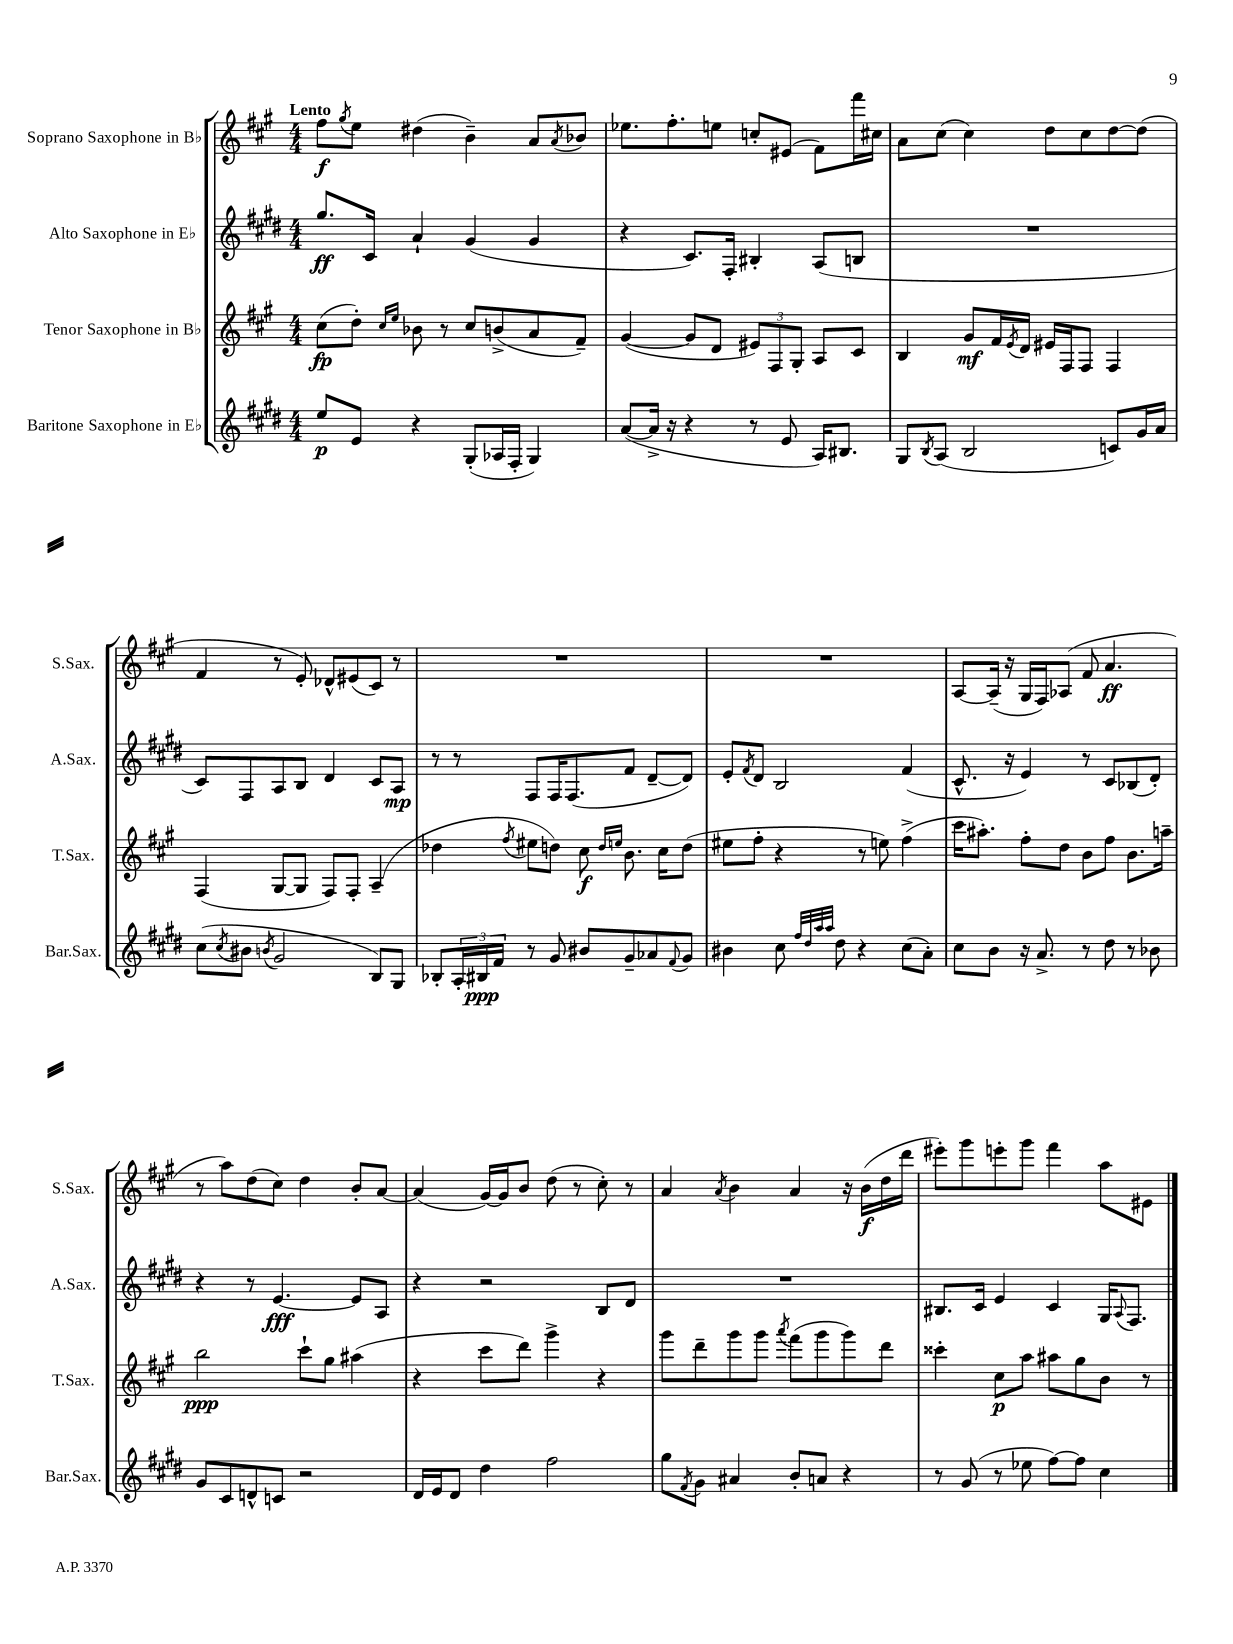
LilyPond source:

<<
\new StaffGroup <<
\new Staff = "s0" \with { instrumentName = "Soprano Saxophone in Bb" shortInstrumentName = "S.Sax." } {
    \clef treble \key a \major \numericTimeSignature \time 4/4 \tempo "Lento"
    fis''8\f \acciaccatura { gis''8 } e''8 dis''4( b'4--) a'8 \acciaccatura { a'8 } bes'8 |
    ees''8. fis''8.-. e''8 c''8-. eis'8( fis'8) fis'''16 cis''16 |
    a'8 cis''8( cis''4) d''8 cis''8 d''8~ d''8( |
    fis'4 r8 e'8-.) des'8-^ eis'8( cis'8) r8 |
    R1 |
    R1 |
    a8~ a16--( r16 gis16 fis16) aes8( fis'8 a'4.\ff |
    r8 a''8) d''8( cis''8) d''4 b'8-. a'8~ |
    a'4( gis'16~) gis'16 b'8 d''8( r8 cis''8-.) r8 |
    a'4 \acciaccatura { a'8 } b'4 a'4 r16 b'16\f( d''16 d'''16 |
    eis'''8-.) gis'''8 e'''8-. gis'''8 fis'''4 a''8 eis'8 \bar "|." |
}
\new Staff = "s1" \with { instrumentName = "Alto Saxophone in Eb" shortInstrumentName = "A.Sax." } {
    \clef treble \key e \major \numericTimeSignature \time 4/4
    gis''8.\ff cis'16 a'4-! gis'4( gis'4 |
    r4 cis'8.) fis16-. bis4-. a8( b8 |
    R1 |
    cis'8) fis8 a8 b8 dis'4 cis'8 a8\mp |
    r8 r8 fis8 fis16 fis8.( fis'8 dis'8~-- dis'8) |
    e'8-. \acciaccatura { fis'8 } dis'8 b2 fis'4( |
    cis'8.-^ r16 e'4) r8 cis'8 bes8( dis'8-.) |
    r4 r8 e'4.~\fff e'8 a8 |
    r4 r2 b8 dis'8 |
    R1 |
    bis8. cis'16 e'4 cis'4 gis16 \appoggiatura { a8 } fis8. \bar "|." |
}
\new Staff = "s2" \with { instrumentName = "Tenor Saxophone in Bb" shortInstrumentName = "T.Sax." } {
    \clef treble \key a \major \numericTimeSignature \time 4/4
    cis''8\fp( d''8-.) \grace { cis''16 e''16 } bes'8 r8 cis''8 b'8->( a'8 fis'8--) |
    gis'4~( gis'8 d'8 \tuplet 3/2 { eis'8) fis8 gis8-. } a8 cis'8 |
    b4 gis'8\mf fis'16 \acciaccatura { e'8 } d'16 eis'16 fis16 fis8 fis4 |
    fis4( gis8~ gis8 fis8) fis8-. a4--( |
    des''4 \acciaccatura { fis''8 } eis''8 d''8) cis''8\f \grace { d''16 e''16 } b'8. cis''16 d''8( |
    eis''8 fis''8-. r4 r8 e''8) fis''4->( |
    cis'''16 ais''8.-.) fis''8-. d''8 b'8 fis''8 b'8. a''16-- |
    b''2\ppp cis'''8-! gis''8 ais''4( |
    r4 cis'''8 d'''8) gis'''4-> r4 |
    gis'''8 d'''8-- gis'''8 gis'''8 \acciaccatura { a'''8 } fis'''8( gis'''8 gis'''8) d'''8 |
    cisis'''4-. cis''8\p a''8 ais''8 gis''8 b'8 r8 \bar "|." |
}
\new Staff = "s3" \with { instrumentName = "Baritone Saxophone in Eb" shortInstrumentName = "Bar.Sax." } {
    \clef treble \key e \major \numericTimeSignature \time 4/4
    e''8\p e'8 r4 gis8-.( aes16 fis16-. gis4) |
    a'8~( a'16-> r16 r4 r8 e'8 a16) bis8. |
    gis8 \acciaccatura { b8 } a8( b2 c'8) gis'16 a'16 |
    cis''8( \acciaccatura { cis''8 } bis'8 \acciaccatura { b'8 } gis'2 b8) gis8 |
    bes8-. \tuplet 3/2 { a16-. bis16\ppp fis'16 } r8 gis'8 bis'8 gis'8-- aes'8 \appoggiatura { fis'8 } gis'8 |
    bis'4 cis''8 \grace { fis''32 dis''32 a''32 a''32 } dis''8 r4 cis''8( a'8-.) |
    cis''8 b'8 r16 a'8.-> r8 dis''8 r8 bes'8 |
    gis'8 cis'8 d'8-^ c'8 r2 |
    dis'16 e'16 dis'8 dis''4 fis''2 |
    gis''8 \acciaccatura { fis'8 } gis'8 ais'4 b'8-. a'8 r4 |
    r8 gis'8( r8 ees''8 fis''8~) fis''8 cis''4 \bar "|." |
}
>>
>>
\layout { \context { \Score \remove "Bar_number_engraver" } }
